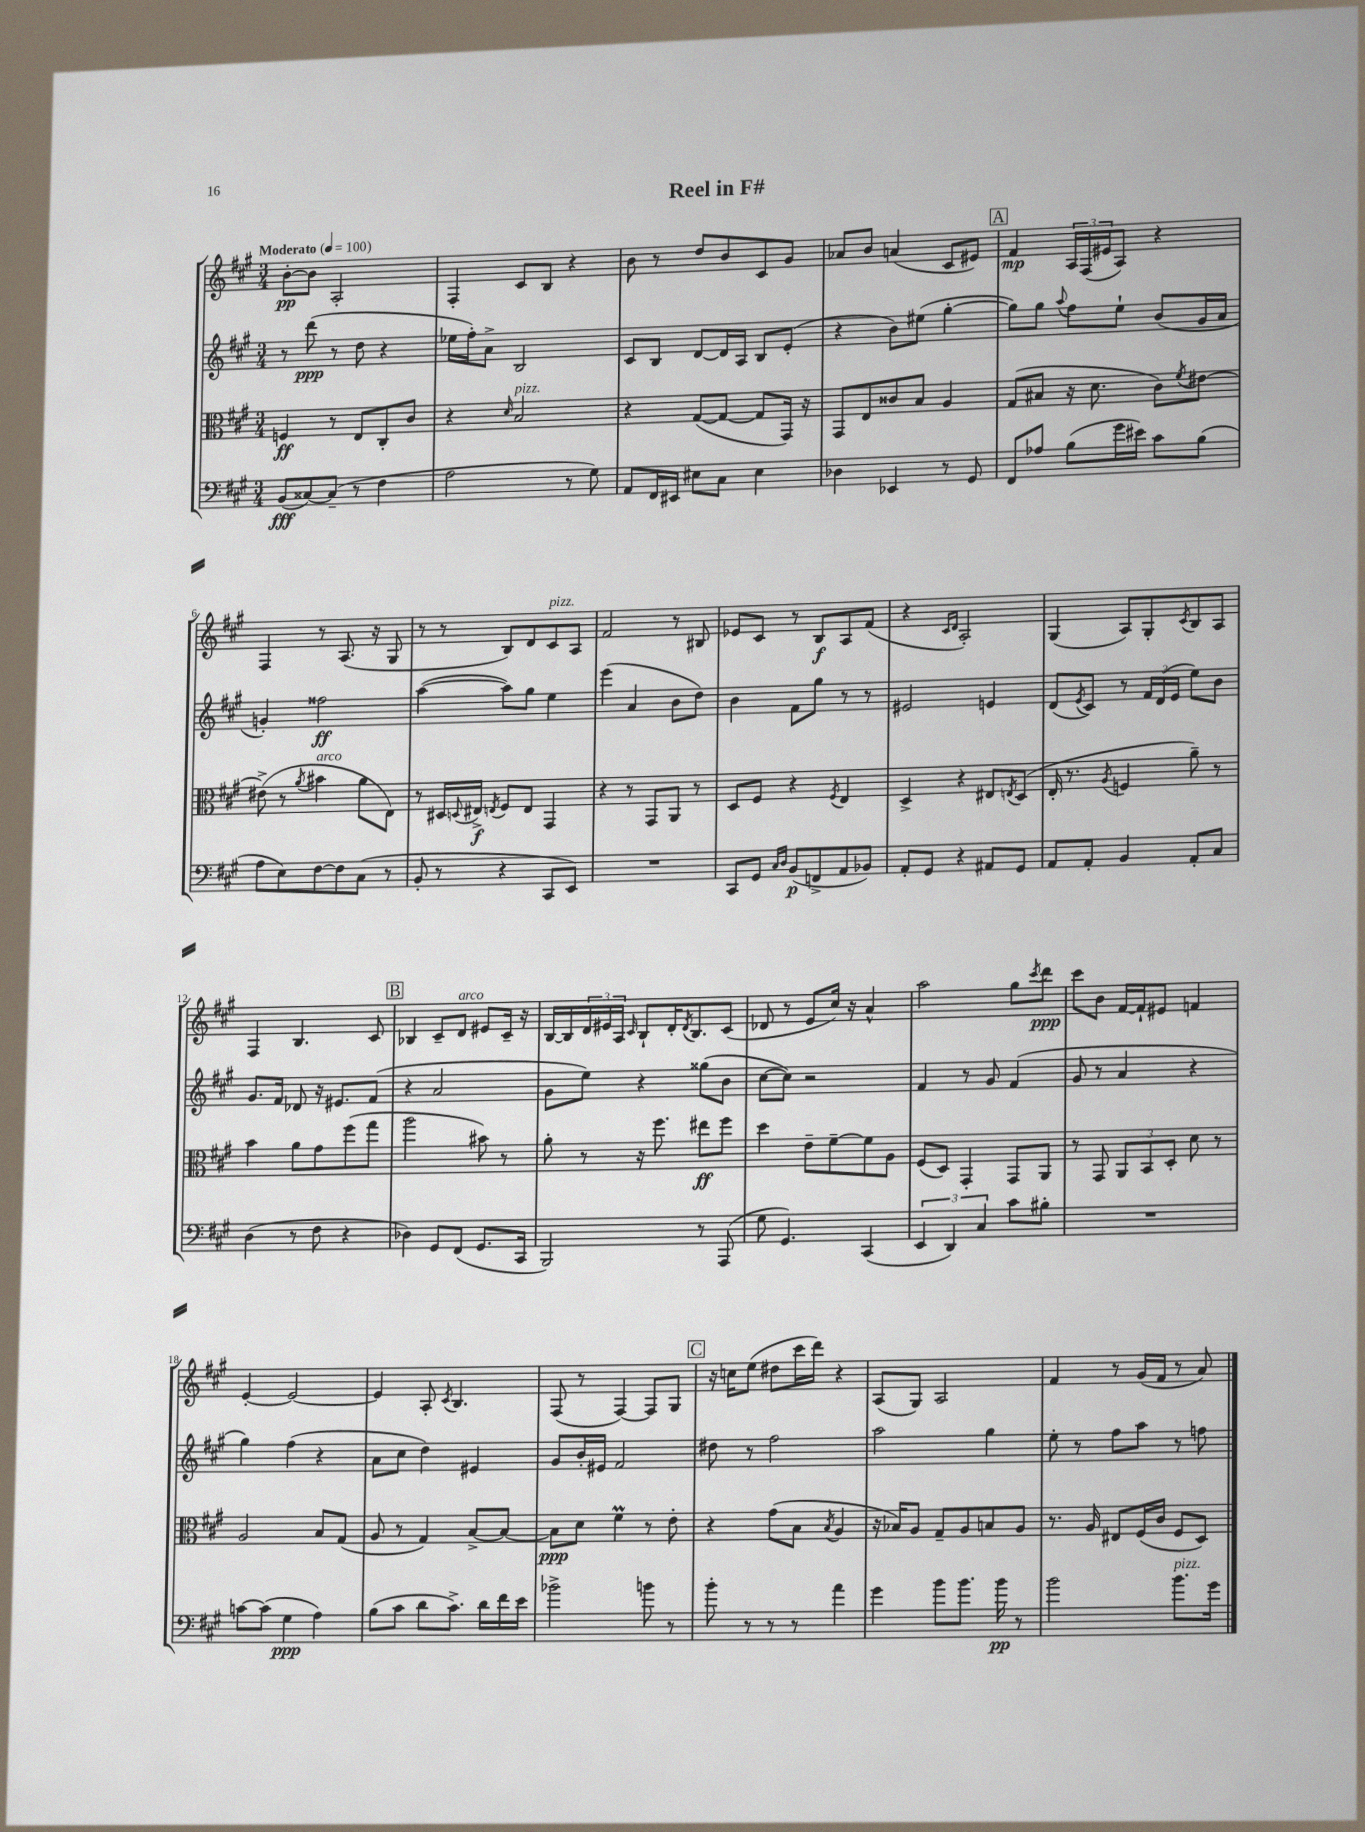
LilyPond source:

\header { title = "Reel in F#" }
<<
\new StaffGroup <<
\new Staff = "s0" {
    \clef treble \key a \major \numericTimeSignature \time 3/4 \tempo "Moderato" 4 = 100
    b'8~-.\pp b'8 a2-. |
    fis4-. cis'8 b8 r4 |
    b'8 r8 d''8 b'8 cis'8 gis'8 |
    aes'8 b'8 a'4( cis'8 eis'8) |
    \mark \markup { \box "A" } fis'4\mp \tuplet 3/2 { a16 fis16( eis'16 } a8) r4 |
    fis4 r8 a8.( r16 gis8 |
    r8 r8 b8) d'8 cis'8^\markup { \italic "pizz." } a8 |
    fis'2 r8 bis8 |
    ees'8 cis'8 r8 b8\f a8 fis'8( |
    r4 \grace { cis'16 d'16 } a2-.) |
    gis4( a8) gis8-. \acciaccatura { cis'8 } b8 a8 |
    fis4 b4. cis'8 |
    \mark \markup { \box "B" } bes4 cis'8-- d'8^\markup { \italic "arco" } eis'8 cis'16-- r16 |
    b16~ b16 \tuplet 3/2 { d'16 eis'16 a16 } \grace { cis'16 } b8-! d'16-. \acciaccatura { d'8 } b8. cis'8( |
    des'8 r8 e'8 cis''16) r16 a'4-^ |
    a''2 gis''8 \acciaccatura { cis'''8 } d'''8\ppp |
    cis'''8 b'8 fis'16~ fis'16-! eis'8 f'4 |
    e'4~-. e'2~ |
    e'4 a8-. \acciaccatura { cis'8 } b4. |
    fis8( r8 fis4~) fis8 gis8 |
    \mark \markup { \box "C" } r16 c''16 e''8( dis''8 cis'''16 d'''16) r4 |
    a8( gis8) a2 |
    fis'4 r8 gis'16( fis'16 r8 a'8) \bar "|." |
}
\new Staff = "s1" {
    \clef treble \key a \major \numericTimeSignature \time 3/4
    r8 d'''8\ppp( r8 d''8 r4 |
    ees''16 fis''16-.) a'8-> b2 |
    cis'8 b8 d'8~ d'16 a16 b8 e'8-.( |
    r4 b'8) eis''8( gis''4~-. |
    \mark \markup { \box "A" } gis''8) gis''8 \appoggiatura { a''8 } fis''8 e''8-! b'8( gis'16 a'16 |
    g'4-.) fisis''2\ff |
    a''4~( a''8) gis''8 e''4 |
    e'''4( a'4 b'8 d''8) |
    b'4 fis'8 gis''8 r8 r8 |
    eis'2 e'4 |
    d'8( \acciaccatura { e'8 } cis'8) r8 \tuplet 3/2 { fis'16 d'16( e'16 } e''8) b'8 |
    gis'8. fis'16 des'8 r16 eis'8. fis'8( |
    \mark \markup { \box "B" } r4 a'2 |
    gis'8 e''8) r4 gisis''8( b'8 |
    cis''8~ cis''8) r2 |
    fis'4 r8 gis'8 fis'4( |
    gis'8 r8 a'4 r4 |
    gis''4) fis''4( r4 |
    a'8 cis''8 d''4) eis'4 |
    gis'8 b'16-. eis'16 fis'2 |
    \mark \markup { \box "C" } dis''8 r8 fis''2 |
    a''2 gis''4 |
    e''8-. r8 fis''8 a''8 r8 f''8 \bar "|." |
}
\new Staff = "s2" {
    \clef alto \key a \major \numericTimeSignature \time 3/4
    f4\ff r8 e8 cis8-. cis'8 |
    r4 \grace { d'16 } b2^\markup { \italic "pizz." } |
    r4 gis8~( gis8~ gis8 gis,16) r16 |
    gis,8 e8 cisis'8 b8 a4 |
    \mark \markup { \box "A" } gis8( bis8 r16 d'8. cis'8) \acciaccatura { fis'8 } eis'8~ |
    eis'8->( r8 \acciaccatura { a'8 } bis'4^\markup { \italic "arco" } a'8 e8) |
    r8 dis16 \appoggiatura { d8 } eis16->\f \acciaccatura { e8 } fis8 e8 gis,4 |
    r4 r8 gis,8 a,8 r8 |
    d8 fis8 r4 \acciaccatura { fis8 } e4 |
    d4-> r4 eis8 \acciaccatura { e8 } d8( |
    e16-. r8. \acciaccatura { a8 } f4 a'8--) r8 |
    b'4 a'8 gis'8 fis''8( gis''8 |
    \mark \markup { \box "B" } a''2 bis'8) r8 |
    a'8-. r8 r16 fis''8. eis''8\ff fis''8 |
    d''4 e'8-- fis'8~-- fis'8 a8 |
    fis8( d8) gis,4-. gis,8 a,8 |
    r8 gis,8 \tuplet 3/2 { a,8 b,8 d8-. } d'8 r8 |
    a2 b8 gis8( |
    a8 r8 gis4) b8~-> b8~ |
    b8\ppp d'8 fis'4\prall r8 e'8-. |
    \mark \markup { \box "C" } r4 gis'8( b8 \acciaccatura { b8 } a4 |
    r16 bes16) a8 gis8-- a8 b8 a8 |
    r8. a16 eis8 fis16( cis'16 fis8 d8) \bar "|." |
}
\new Staff = "s3" {
    \clef bass \key a \major \numericTimeSignature \time 3/4
    b,8\fff( cisis8~) cisis8--( r8 fis4 |
    a2 r8 gis8) |
    a,8 fis,16 eis,16 eis8 cis8 eis4 |
    des4 ees,4 r8 gis,8 |
    \mark \markup { \box "A" } fis,8 aes8 b8( gis'16 eis'16) cis'8 b8( |
    a8 e8) fis8~ fis8 cis8( r8 |
    b,8-. r8 r4 cis,8 e,8) |
    R2. |
    cis,8 gis,8 \grace { cis16 d16 } b,8\p( f,8-> a,8 bes,8) |
    a,8-. gis,8 r4 ais,8 gis,8 |
    a,8 a,8-. b,4 a,8-. cis8 |
    d4( r8 fis8 r4 |
    \mark \markup { \box "B" } des4) gis,8 fis,8( gis,8. cis,16 |
    b,,2) r8 a,,8( |
    gis8 gis,4.) cis,4( |
    \tuplet 3/2 { e,4 d,4) cis4 } cis'8 bis8-. |
    R2. |
    c'8~ c'8( gis4\ppp a4) |
    b8( cis'8 d'8 cis'8.->) d'16 fis'16 e'16 |
    bes'2-> b'8 r8 |
    \mark \markup { \box "C" } b'8-. r8 r8 r8 a'4 |
    gis'4 b'8 b'8. b'16\pp r8 |
    b'2 b'8.^\markup { \italic "pizz." } gis'16 \bar "|." |
}
>>
>>
